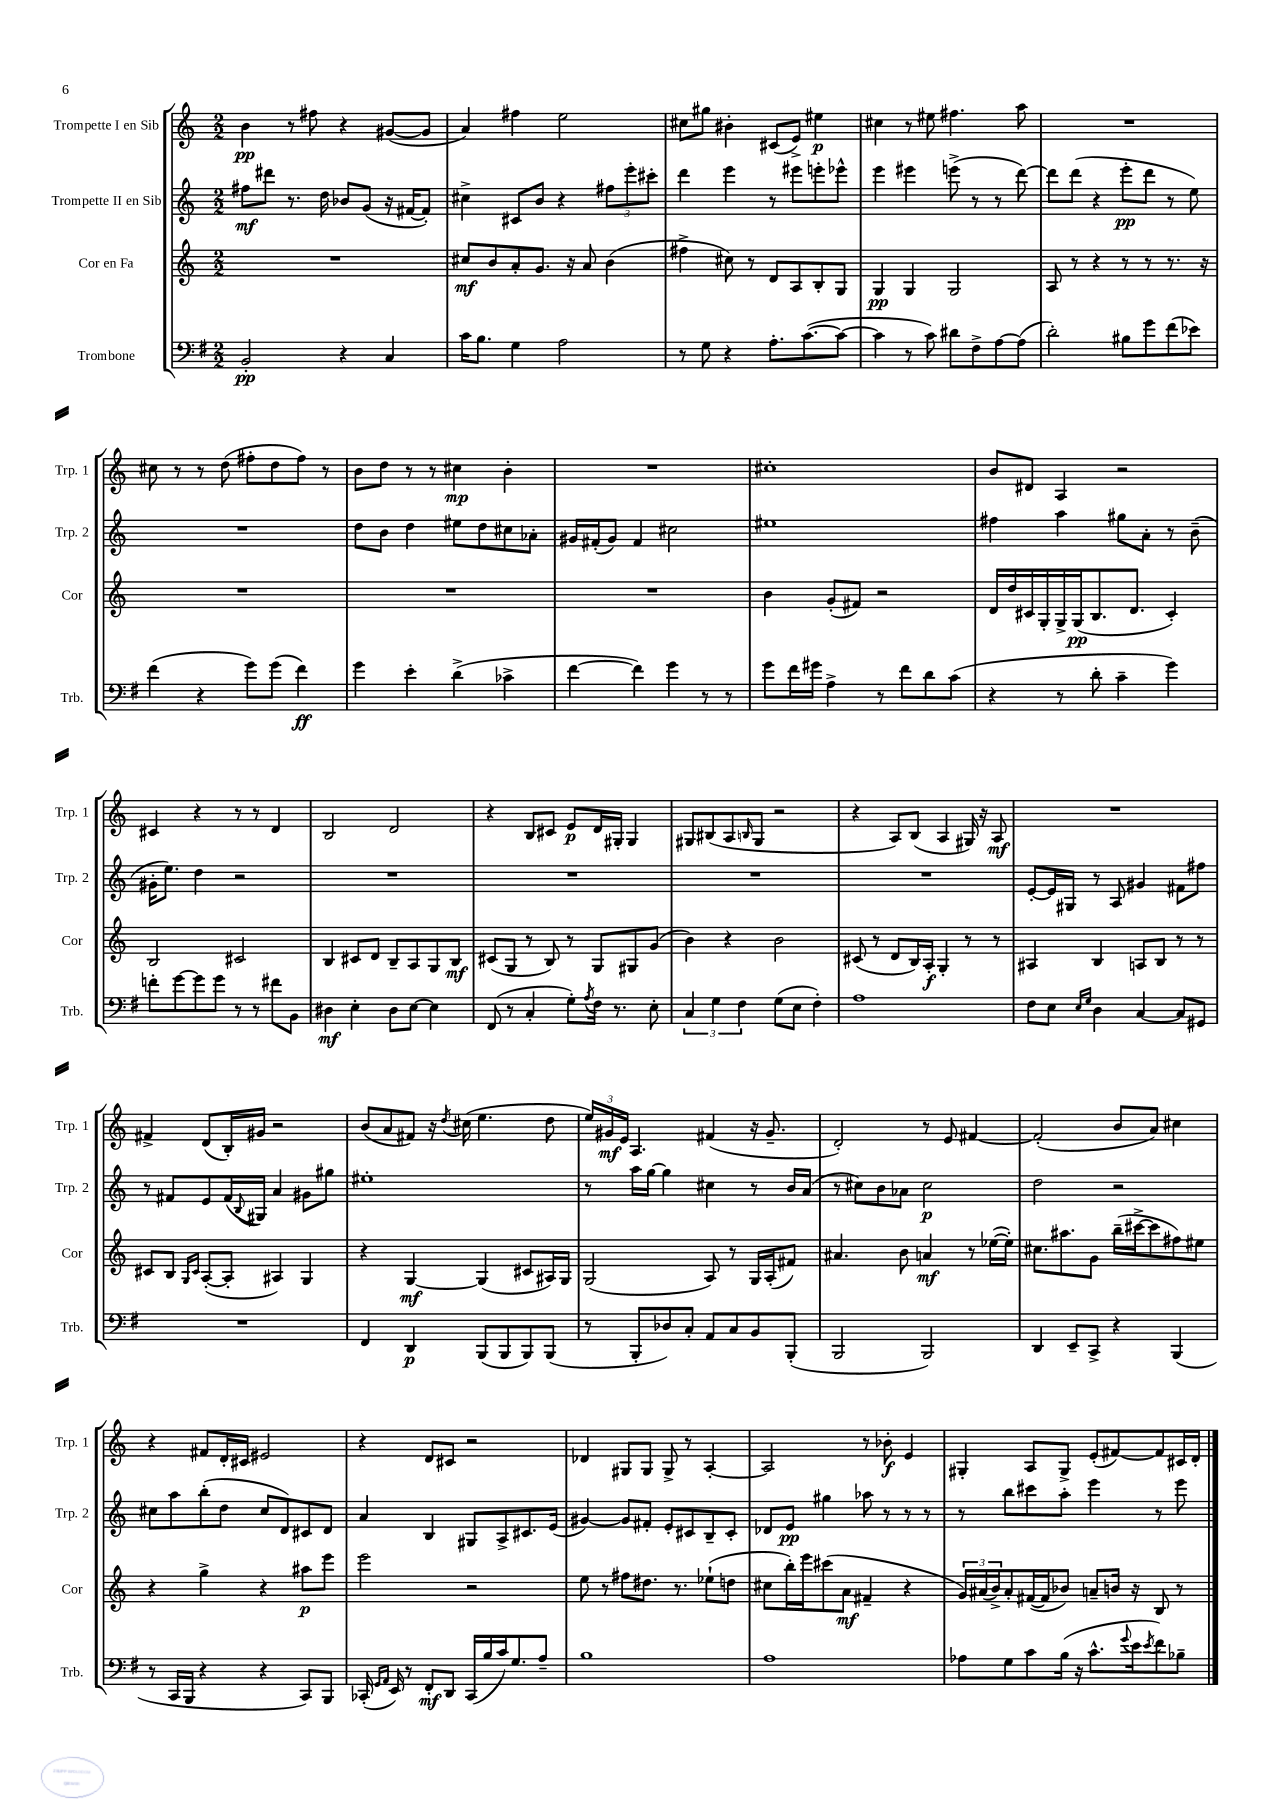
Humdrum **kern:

**kern	**dynam	**kern	**dynam	**kern	**dynam	**kern	**dynam
*part4	*part4	*part3	*part3	*part2	*part2	*part1	*part1
*staff4	*staff4	*staff3	*staff3	*staff2	*staff2	*staff1	*staff1
*I"Trombone	*	*I"Cor en Fa	*	*I"Trompette II en Sib	*	*I"Trompette I en Sib	*
*I'Trb.	*	*I'Cor	*	*I'Trp. 2	*	*I'Trp. 1	*
*clefF4	*	*clefG2	*	*clefG2	*	*clefG2	*
*k[f#]	*	*k[]	*	*k[]	*	*k[]	*
*M2/2	*	*M2/2	*	*M2/2	*	*M2/2	*
=1	=1	=1	=1	=1	=1	=1	=1
2BB'/	pp	1r	.	8ff#X\L	mf	4b\	pp
.	.	.	.	8ddd#X\J	.	.	.
.	.	.	.	8.r	.	8r	.
.	.	.	.	.	.	8ff#X\	.
.	.	.	.	16dd\	.	.	.
4r	.	.	.	8b-X/L	.	4r	.
.	.	.	.	(8g/J	.	.	.
4C/	.	.	.	16r	.	([8g#X/L	.
.	.	.	.	[16f#X/KL	.	.	.
.	.	.	.	8f#'/J])	.	8g#/J]	.
=2	=2	=2	=2	=2	=2	=2	=2
16c\KL	.	8cc#X/L	mf	4cc#X^\	.	4a/)	.
8.B\J	.	.	.	.	.	.	.
.	.	8b/	.	.	.	.	.
4G\	.	8a'/	.	8c#X/L	.	4ff#X\	.
.	.	8.g/J	.	8b/J	.	.	.
2A\	.	.	.	4r	.	2ee\	.
.	.	16r	.	.	.	.	.
.	.	8a/	.	.	.	.	.
.	.	(4b\	.	12ff#X\L	.	.	.
.	.	.	.	12eee'\	.	.	.
.	.	.	.	12ccc#X'\J	.	.	.
=3	=3	=3	=3	=3	=3	=3	=3
8r	.	4ff#X^\	.	4ddd\	.	8cc#X\L	.
8G\	.	.	.	.	.	8gg#X\J	.
4r	.	8cc#X\)	.	4eee\	.	4b#X'\	.
.	.	8r	.	.	.	.	.
8.A'\L	.	8d/L	.	8r	.	(8c#X/L	.
.	.	8A/	.	8eee#X\L	.	8e^/J)	.
([8.c\	.	.	.	.	.	.	.
.	.	8B'/	.	8eeen'\	.	4ee#X\	p
8c\J_	.	8G/J	.	8eee-X^^\J	.	.	.
=4	=4	=4	=4	=4	=4	=4	=4
4c\]	.	4G/	pp	4eee\	.	4cc#X\	.
8r	.	4G/	.	4eee#X\	.	8r	.
8c\)	.	.	.	.	.	8ee#X\	.
8d#X\L	.	2G/	.	(8eeen^\	.	4.ff#X\	.
8F#^\	.	.	.	8r	.	.	.
[8A\	.	.	.	8r	.	.	.
(8A\J]	.	.	.	[8ddd\)	.	8aa\	.
=5	=5	=5	=5	=5	=5	=5	=5
2d'\)	.	8A/	.	8ddd\L]	.	1r	.
.	.	8r	.	(8ddd\J	.	.	.
.	.	4r	.	4r	.	.	.
8B#X\L	.	8r	.	8eee'\L	pp	.	.
8g\	.	8r	.	8ddd\J	.	.	.
(8f#\	.	8.r	.	8r	.	.	.
8e-X\J)	.	.	.	8ee\)	.	.	.
.	.	16r	.	.	.	.	.
!!LO:LB:g=z
=6	=6	=6	=6	=6	=6	=6	=6
(4f#\	.	1r	.	1r	.	8cc#X\	.
.	.	.	.	.	.	8r	.
4r	.	.	.	.	.	8r	.
.	.	.	.	.	.	(8dd\	.
8g\L)	.	.	.	.	.	8ff#X'\L	.
(8g\J	.	.	.	.	.	8dd\	.
4f#\)	ff	.	.	.	.	8ff#\J)	.
.	.	.	.	.	.	8r	.
=7	=7	=7	=7	=7	=7	=7	=7
4g\	.	1r	.	8dd\L	.	8b\L	.
.	.	.	.	8b\J	.	8dd\J	.
4e'\	.	.	.	4dd\	.	8r	.
.	.	.	.	.	.	8r	.
(4d^\	.	.	.	8ee#X\L	.	4cc#X\	mp
.	.	.	.	8dd\	.	.	.
4c-X^\	.	.	.	8cc#X\	.	4b'\	.
.	.	.	.	8a-X'\J	.	.	.
=8	=8	=8	=8	=8	=8	=8	=8
[4f#\	.	1r	.	16g#X/LL	.	1r	.
.	.	.	.	(16f#X'/J	.	.	.
.	.	.	.	8g#/J)	.	.	.
4f#\])	.	.	.	4f#/	.	.	.
4g\	.	.	.	2cc#X\	.	.	.
8r	.	.	.	.	.	.	.
8r	.	.	.	.	.	.	.
=9	=9	=9	=9	=9	=9	=9	=9
8g\L	.	4b\	.	1ee#X	.	1cc#X'	.
16f#\L	.	.	.	.	.	.	.
16g#X\JJ	.	.	.	.	.	.	.
4A^\	.	(8g'/L	.	.	.	.	.
.	.	8f#X/J)	.	.	.	.	.
8r	.	2r	.	.	.	.	.
8f#\L	.	.	.	.	.	.	.
8d\	.	.	.	.	.	.	.
(8c\J	.	.	.	.	.	.	.
=10	=10	=10	=10	=10	=10	=10	=10
4r	.	16d/LL	.	4ff#X\	.	8b/L	.
.	.	16dd/	.	.	.	.	.
.	.	16c#X/	.	.	.	8d#X/J	.
.	.	16G'/	.	.	.	.	.
8r	.	16G^/	.	4aa\	.	4A/	.
.	.	(16G/J	pp	.	.	.	.
8d'\	.	8.B/	.	.	.	.	.
4c~\	.	.	.	8gg#X\L	.	2r	.
.	.	8.d/J	.	.	.	.	.
.	.	.	.	8a'\J	.	.	.
4g\)	.	4c#'/)	.	8r	.	.	.
.	.	.	.	(8b~\	.	.	.
!!LO:LB:g=z
=11	=11	=11	=11	=11	=11	=11	=11
8fn'\L	.	2B/	.	16g#X'\KL	.	4c#X/	.
.	.	.	.	8.ee\J)	.	.	.
[8g\	.	.	.	.	.	.	.
8g\]	.	.	.	4dd\	.	4r	.
8g\J	.	.	.	.	.	.	.
8r	.	2c#X/	.	2r	.	8r	.
8r	.	.	.	.	.	8r	.
8f#X\L	.	.	.	.	.	4d/	.
8BB\J	.	.	.	.	.	.	.
=12	=12	=12	=12	=12	=12	=12	=12
4D#X\	mf	4B/	.	1r	.	2B/	.
4E'\	.	8c#X/L	.	.	.	.	.
.	.	8d/J	.	.	.	.	.
8D#\L	.	8B~/L	.	.	.	2d/	.
[8E\J	.	8A/	.	.	.	.	.
4E\]	.	8G/	.	.	.	.	.
.	.	8B/J	mf	.	.	.	.
=13	=13	=13	=13	=13	=13	=13	=13
(8FF#/	.	(8c#X/L	.	1r	.	4r	.
8r	.	8G/J	.	.	.	.	.
4C'/	.	8r	.	.	.	8B/L	.
.	.	8B/)	.	.	.	8c#X/J	.
8G'\L)	.	8r	.	.	.	8e/L	p
8qA/	.	.	.	.	.	.	.
16F#\Jk	.	8G/L	.	.	.	16d/L	.
8.r	.	.	.	.	.	16G#X'/JJ	.
.	.	8G#X/	.	.	.	4G#/	.
8E'\	.	(8g/J	.	.	.	.	.
=14	=14	=14	=14	=14	=14	=14	=14
6C/	.	4b\)	.	1r	.	8G#X/L	.
.	.	.	.	.	.	(8B#X/	.
6G\	.	.	.	.	.	.	.
.	.	4r	.	.	.	8A/	.
6F#\	.	.	.	.	.	.	.
.	.	.	.	.	.	16qqBn/	.
.	.	.	.	.	.	8G#/J	.
(8G\L	.	2b\	.	.	.	2r	.
8E\J	.	.	.	.	.	.	.
4F#'\)	.	.	.	.	.	.	.
=15	=15	=15	=15	=15	=15	=15	=15
1A	.	(8c#X/	.	1r	.	4r	.
.	.	8r	.	.	.	.	.
.	.	8d/L	.	.	.	8A/L)	.
.	.	16B/L)	.	.	.	(8B/J	.
.	.	16A'/JJ	f	.	.	.	.
.	.	4G'/	.	.	.	4A/	.
.	.	8r	.	.	.	16G#X/)	.
.	.	.	.	.	.	16r	.
.	.	8r	.	.	.	8A/	mf
=16	=16	=16	=16	=16	=16	=16	=16
8F#\L	.	4A#X/	.	[8e'/L	.	1r	.
8E\J	.	.	.	16e/L]	.	.	.
.	.	.	.	16G#X/JJ	.	.	.
16qqE/LL	.	.	.	.	.	.	.
16qqG/JJ	.	.	.	.	.	.	.
4D\	.	4B/	.	8r	.	.	.
.	.	.	.	8A/	.	.	.
[4C/	.	8An/L	.	4g#X/	.	.	.
.	.	8B/J	.	.	.	.	.
8C/L]	.	8r	.	8f#X\L	.	.	.
8GG#X/J	.	8r	.	8ff#X\J	.	.	.
!!LO:LB:g=z
=17	=17	=17	=17	=17	=17	=17	=17
1r	.	8c#X/L	.	8r	.	4f#X^/	.
.	.	8B/J	.	8f#X/L	.	.	.
.	.	16qqG/LL	.	.	.	.	.
.	.	16qqc#/JJ	.	.	.	.	.
.	.	([8A'/L	.	8e/	.	(8d/L	.
.	.	8A'/J]	.	(16f#/L	.	16B'/L)	.
.	.	.	.	8qqB/	.	.	.
.	.	.	.	16G#X/JJ)	.	16g#X/JJ	.
.	.	4A#X/)	.	4a/	.	2r	.
.	.	4G/	.	8g#X\L	.	.	.
.	.	.	.	8gg#X\J	.	.	.
=18	=18	=18	=18	=18	=18	=18	=18
4FF#/	.	4r	.	1ee#X'	.	(8b/L	.
.	.	.	.	.	.	8a/	.
4DD/	p	[4G/	mf	.	.	8f#X/J)	.
.	.	.	.	.	.	16r	.
.	.	.	.	.	.	8qdd/	.
.	.	.	.	.	.	(16cc#X\	.
(8BBB/L	.	(4G/]	.	.	.	4.ee\	.
8BBB/	.	.	.	.	.	.	.
8BBB/)	.	8c#X/L	.	.	.	.	.
(8BBB/J	.	16A#X/L)	.	.	.	8dd\	.
.	.	16G/JJ	.	.	.	.	.
=19	=19	=19	=19	=19	=19	=19	=19
8r	.	(2G/	.	8r	.	24ee/LL)	.
.	.	.	.	.	.	24g#X/	mf
.	.	.	.	.	.	24e/JJ	.
8BBB'/L	.	.	.	16aa\LL	.	4.A/	.
.	.	.	.	[16gg\JJ	.	.	.
8D-X/)	.	.	.	4gg\]	.	.	.
8C'/J	.	.	.	.	.	.	.
8AA/L	.	8A/)	.	4cc#X\	.	(4f#X/	.
8C/	.	8r	.	.	.	.	.
8BB/	.	16G/LL	.	8r	.	16r	.
.	.	(16A'/J	.	.	.	8.g#~/	.
(8BBB'/J	.	8f#X/J)	.	16b/LL	.	.	.
.	.	.	.	(16a/JJ	.	.	.
=20	=20	=20	=20	=20	=20	=20	=20
2BBB/	.	4.a#X/	.	8r	.	2d'/)	.
.	.	.	.	8cc#X\L)	.	.	.
.	.	.	.	8b\	.	.	.
.	.	8b\	.	8a-X\J	.	.	.
2BBB/)	.	4an/	mf	2cc#\	p	8r	.
.	.	.	.	.	.	8e/	.
.	.	8r	.	.	.	[4f#X/	.
.	.	([16ee-X\LL	.	.	.	.	.
.	.	16ee-'\JJ])	.	.	.	.	.
=21	=21	=21	=21	=21	=21	=21	=21
4DD/	.	8.cc#X\L	.	2dd\	.	(2f#'/]	.
.	.	8.aa#X\	.	.	.	.	.
8EE~/L	.	.	.	.	.	.	.
8CC^/J	.	8g\J	.	.	.	.	.
4r	.	(16bb~\LL	.	2r	.	8b/L	.
.	.	[16ccc#X^\J	.	.	.	.	.
.	.	8ccc#\]	.	.	.	8a/J)	.
(4BBB/	.	8ff#X\)	.	.	.	4cc#X\	.
.	.	8ee#X\J	.	.	.	.	.
!!LO:LB:g=z
=22	=22	=22	=22	=22	=22	=22	=22
8r	.	4r	.	8cc#X\L	.	4r	.
16CC/LL	.	.	.	8aa\	.	.	.
16BBB/JJ	.	.	.	.	.	.	.
4r	.	4gg^\	.	(8bb'\	.	8f#X/L	.
.	.	.	.	8dd\J	.	16d'/L	.
.	.	.	.	.	.	16c#X/JJ	.
4r	.	4r	.	8cc#/L	.	2e#X/	.
.	.	.	.	8d/)	.	.	.
8CC/L)	.	8aa#X\L	p	8c#X/	.	.	.
8BBB/J	.	8eee\J	.	8d/J	.	.	.
=23	=23	=23	=23	=23	=23	=23	=23
(16CC-X'/	.	2eee\	.	4a/	.	4r	.
16qqGG/LL	.	.	.	.	.	.	.
16qqAA/JJ	.	.	.	.	.	.	.
16EE/)	.	.	.	.	.	.	.
8r	.	.	.	.	.	.	.
8FF#'/L	mf	.	.	4B/	.	8d/L	.
8DD/J	.	.	.	.	.	8c#X/J	.
(16CC-/LL	.	2r	.	8G#X/L	.	2r	.
16B/	.	.	.	.	.	.	.
16c/J)	.	.	.	8A^/	.	.	.
8.G/	.	.	.	.	.	.	.
.	.	.	.	8.c#X/	.	.	.
8A~/J	.	.	.	.	.	.	.
.	.	.	.	(16e/Jk	.	.	.
=24	=24	=24	=24	=24	=24	=24	=24
1B	.	8ee\	.	[4g#X/)	.	4d-X/	.
.	.	8r	.	.	.	.	.
.	.	8ff#X\L	.	8g#/L]	.	8G#X/L	.
.	.	8.dd#X\J	.	8f#X'/J	.	8G#/J	.
.	.	.	.	8e'/L	.	8G#^/	.
.	.	8.r	.	.	.	.	.
.	.	.	.	8c#X/	.	8r	.
.	.	(8ee-X`\L	.	8B~/	.	[4A'/	.
.	.	8ddn\J	.	8c#'/J	.	.	.
=25	=25	=25	=25	=25	=25	=25	=25
1A	.	8cc#X\L	.	8d-X/L	.	2A/]	.
.	.	16bb'\L)	.	8e/J	pp	.	.
.	.	16eee\J	.	.	.	.	.
.	.	(8ccc#X\	.	4gg#X\	.	.	.
.	.	8a\J	mf	.	.	.	.
.	.	4f#X~/	.	8aa-X\	.	8r	.
.	.	.	.	8r	.	8b-X'\	f
.	.	4r	.	8r	.	4e/	.
.	.	.	.	8r	.	.	.
=26	=26	=26	=26	=26	=26	=26	=26
8A-X\L	.	24g/LL)	.	8r	.	4G#X'/	.
.	.	(24a#X/	.	.	.	.	.
.	.	24b^/J)	.	.	.	.	.
8G\	.	8a#'/	.	8bb\L	.	.	.
8c\	.	([16f#X/L	.	8ccc#X\	.	8A/L	.
.	.	16f#/J]	.	.	.	.	.
(16B\Jk	.	8b-X/J)	.	8aa'\J	.	8G#^/J	.
16r	.	.	.	.	.	.	.
8.c^^\L	.	8an~/L	.	4eee\	.	(8e'/L	.
.	.	16bn/Jk	.	.	.	[8f#X/)	.
8qqg/	.	.	.	.	.	.	.
16e\k	.	16r	.	.	.	.	.
8qe/	.	.	.	.	.	.	.
8f#\)	.	8B/	.	8r	.	8f#/]	.
8B-X~\J	.	8r	.	8eee\	.	16c#X/L	.
.	.	.	.	.	.	16d'/JJ	.
==	==	==	==	==	==	==	==
*-	*-	*-	*-	*-	*-	*-	*-
